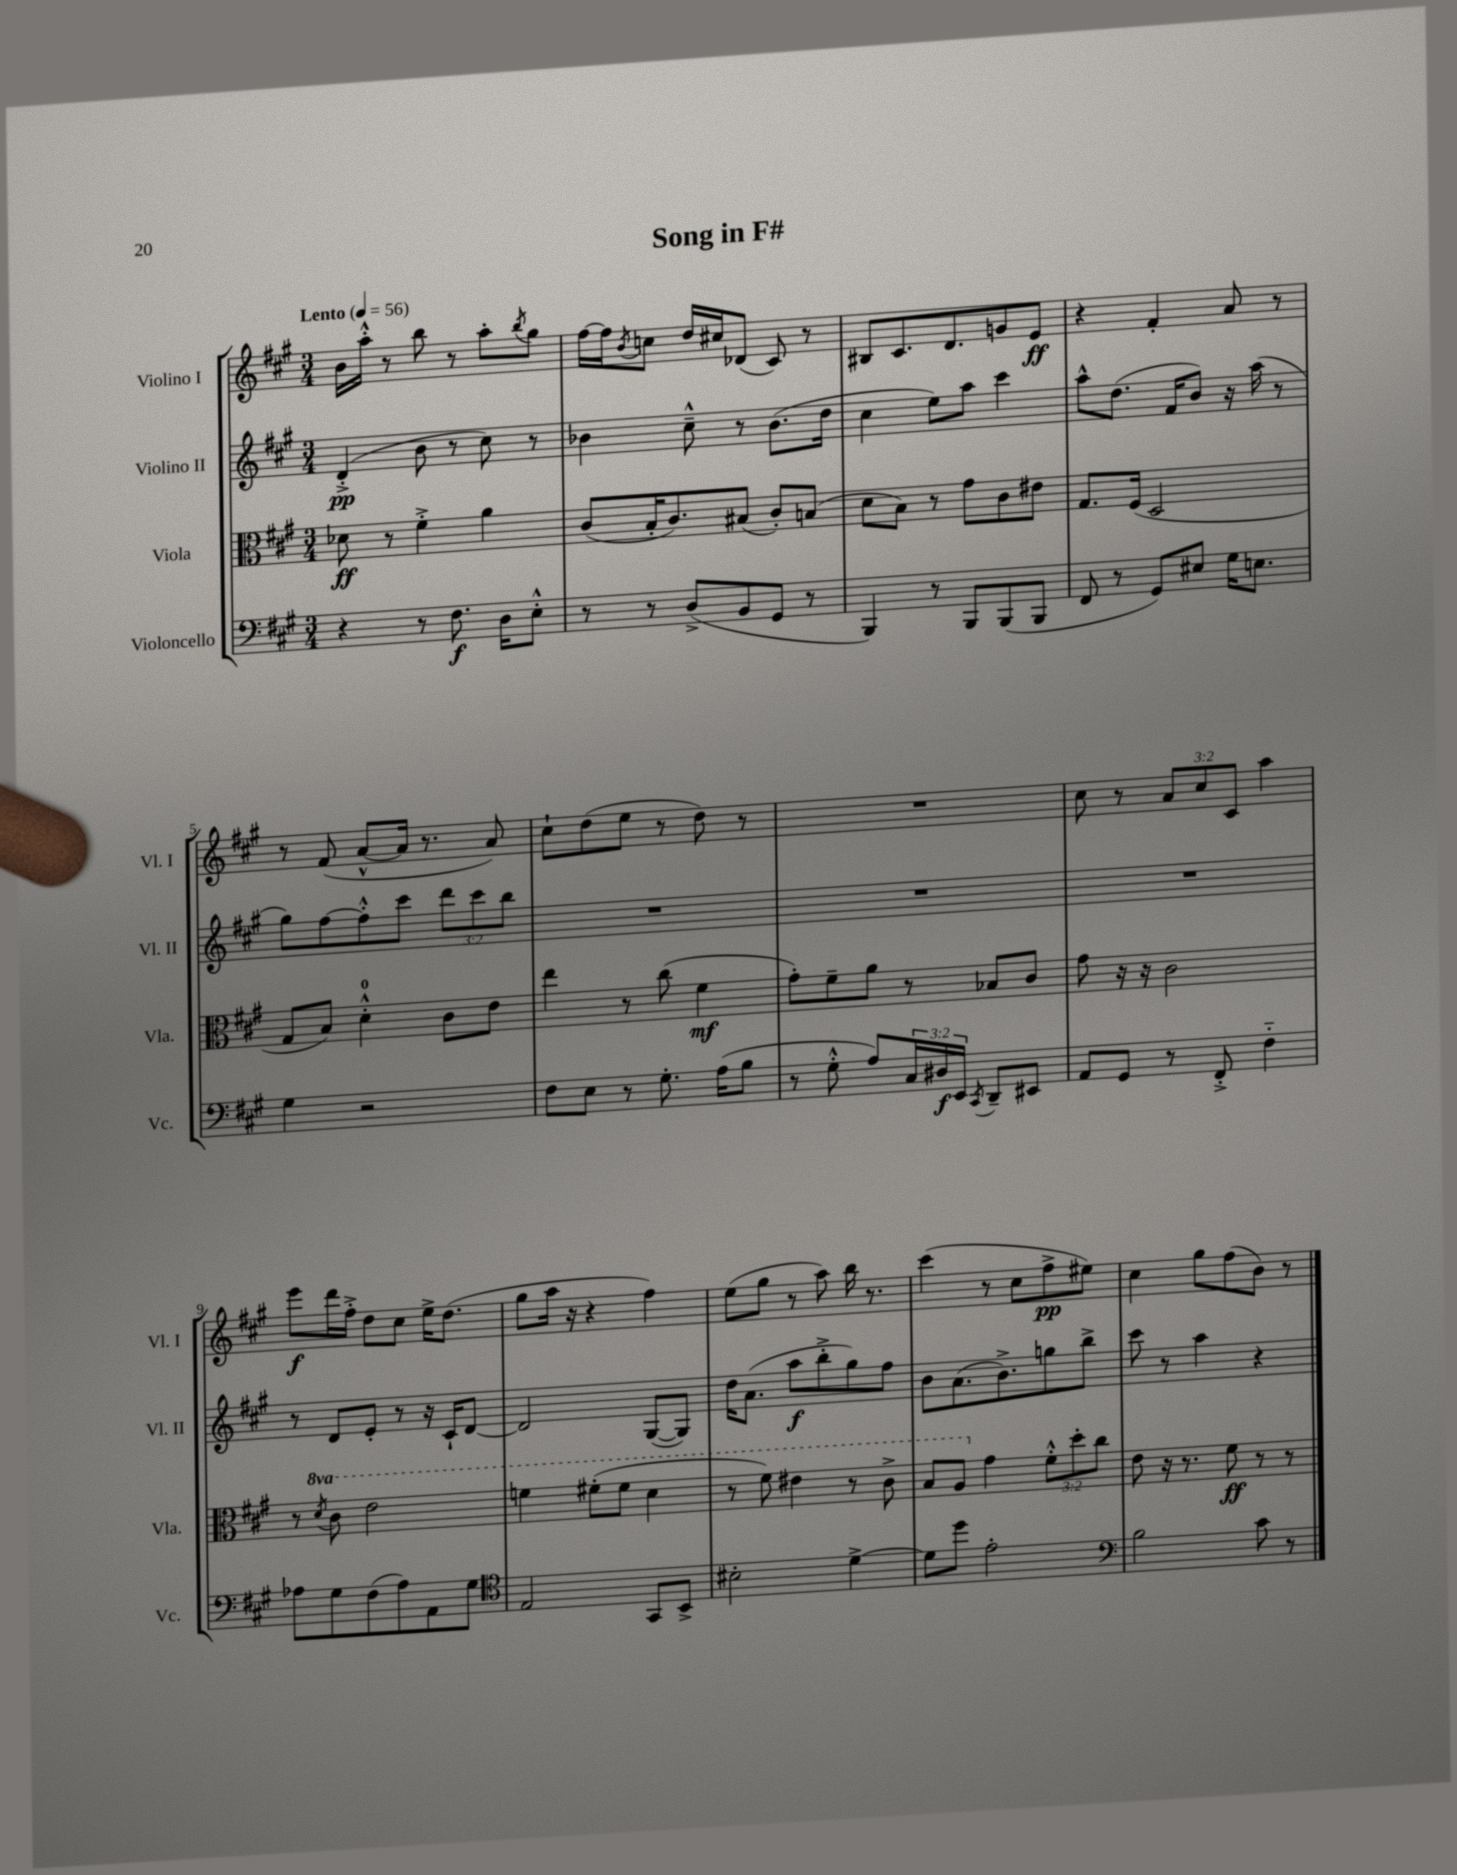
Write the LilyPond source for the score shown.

\header { title = "Song in F#" }
<<
\new StaffGroup <<
\new Staff = "s0" \with { instrumentName = "Violino I" shortInstrumentName = "Vl. I" } {
    \clef treble \key a \major \numericTimeSignature \time 3/4 \override Staff.TupletNumber.text = #tuplet-number::calc-fraction-text \tempo "Lento" 4 = 56
    b'16 a''16-.-^ r8 b''8 r8 a''8-. \acciaccatura { b''8 } gis''8 |
    fis''16~ fis''16 \acciaccatura { b'8 } c''8 d''16 cis''16 des'8( cis'8) r8 |
    bis8 cis'8. d'8. g'8 e'8\ff |
    r4 fis'4-. a'8 r8 |
    r8 fis'8( a'8~-^ a'16 r8. a'8) |
    cis''8-! d''8( e''8 r8 d''8) r8 |
    R2. |
    cis''8 r8 \tuplet 3/2 { a'8 cis''8 cis'8 } a''4 |
    e'''8\f d'''16 fis''16-.-> d''8 cis''8 e''16-> d''8.( |
    gis''8 a''16 r16 r4 fis''4) |
    e''8( gis''8 r8 a''8) b''16 r8. |
    cis'''4( r8 cis''8 fis''8->\pp eis''8) |
    cis''4 gis''8 fis''8( b'8) r8 \bar "|." |
}
\new Staff = "s1" \with { instrumentName = "Violino II" shortInstrumentName = "Vl. II" } {
    \clef treble \key a \major \numericTimeSignature \time 3/4 \override Staff.TupletNumber.text = #tuplet-number::calc-fraction-text
    d'4-.->\pp( b'8 r8 cis''8) r8 |
    bes'4 cis''8---^ r8 bes'8.( d''16 |
    cis''4 e''8) a''8 cis'''4 |
    a''8-^ d''8.( fis'16 b'8) r16 a''16( r8 |
    gis''8) fis''8~ fis''8-.-^ cis'''8 \tuplet 3/2 { d'''8 cis'''8 b''8 } |
    R2. |
    R2. |
    R2. |
    r8 d'8 e'8-. r8 r16 cis'16-! d'8~ |
    d'2 gis8~( gis8) |
    d''16 a'8.( a''8\f b''8-.-> gis''8) fis''8 |
    b'8 a'8.( b'8.->) g''8 b''8-> |
    cis'''8 r8 a''4 r4 \bar "|." |
}
\new Staff = "s2" \with { instrumentName = "Viola" shortInstrumentName = "Vla." } {
    \clef alto \key a \major \numericTimeSignature \time 3/4 \override Staff.TupletNumber.text = #tuplet-number::calc-fraction-text \set Staff.ottavationMarkups = #ottavation-simple-ordinals
    des'8\ff r8 fis'4-.-> a'4 |
    cis'8( b16-. cis'8.) bis8( cis'8-.) b8( |
    d'8 b8) r8 gis'8 cis'8 eis'8 |
    gis8. fis16( d2 |
    gis8 b8) d'4-0-.-^ cis'8 e'8 |
    e''4 r8 cis''8( fis'4\mf |
    gis'8-.) fis'8-- a'8 r8 bes8 cis'8 |
    gis'8 r16 r16 cis'2 |
    r8 \ottava #1 \acciaccatura { d''8 } cis''8 e''2 |
    f''4 fis''8-.( fis''8 d''4 |
    r8 fis''8) eis''4 r8 cis''8-> |
    b'8 a'8 \ottava #0 gis'4 \tuplet 3/2 { fis'8-.-^ d''8-. cis''8 } |
    e'8 r16 r8. fis'8\ff r8 r8 \bar "|." |
}
\new Staff = "s3" \with { instrumentName = "Violoncello" shortInstrumentName = "Vc." } {
    \clef bass \key a \major \numericTimeSignature \time 3/4 \override Staff.TupletNumber.text = #tuplet-number::calc-fraction-text
    r4 r8 fis8.\f d16 e8-.-^ |
    r8 r8 d8->( b,8 gis,8 r8 |
    b,,4) r8 b,,8 b,,8( b,,8 |
    fis,8 r8 gis,8) eis8 gis16 e8. |
    gis4 r2 |
    fis8 e8 r8 gis8.-. a16( b8 |
    r8 gis8-.-^ a8) \tuplet 3/2 { cis16 dis16\f e,16 } \acciaccatura { cis,8 } d,8-- eis,8 |
    a,8 gis,8 r8 fis,8-.-> fis4-_ |
    aes8 gis8 fis8( aes8) a,8 gis8 |
    \clef tenor e2 gis,8 b,8-> |
    bis2-. d'4~-> |
    d'8 d''8 e'2-. |
    \clef bass b2 cis'8 r8 \bar "|." |
}
>>
>>
